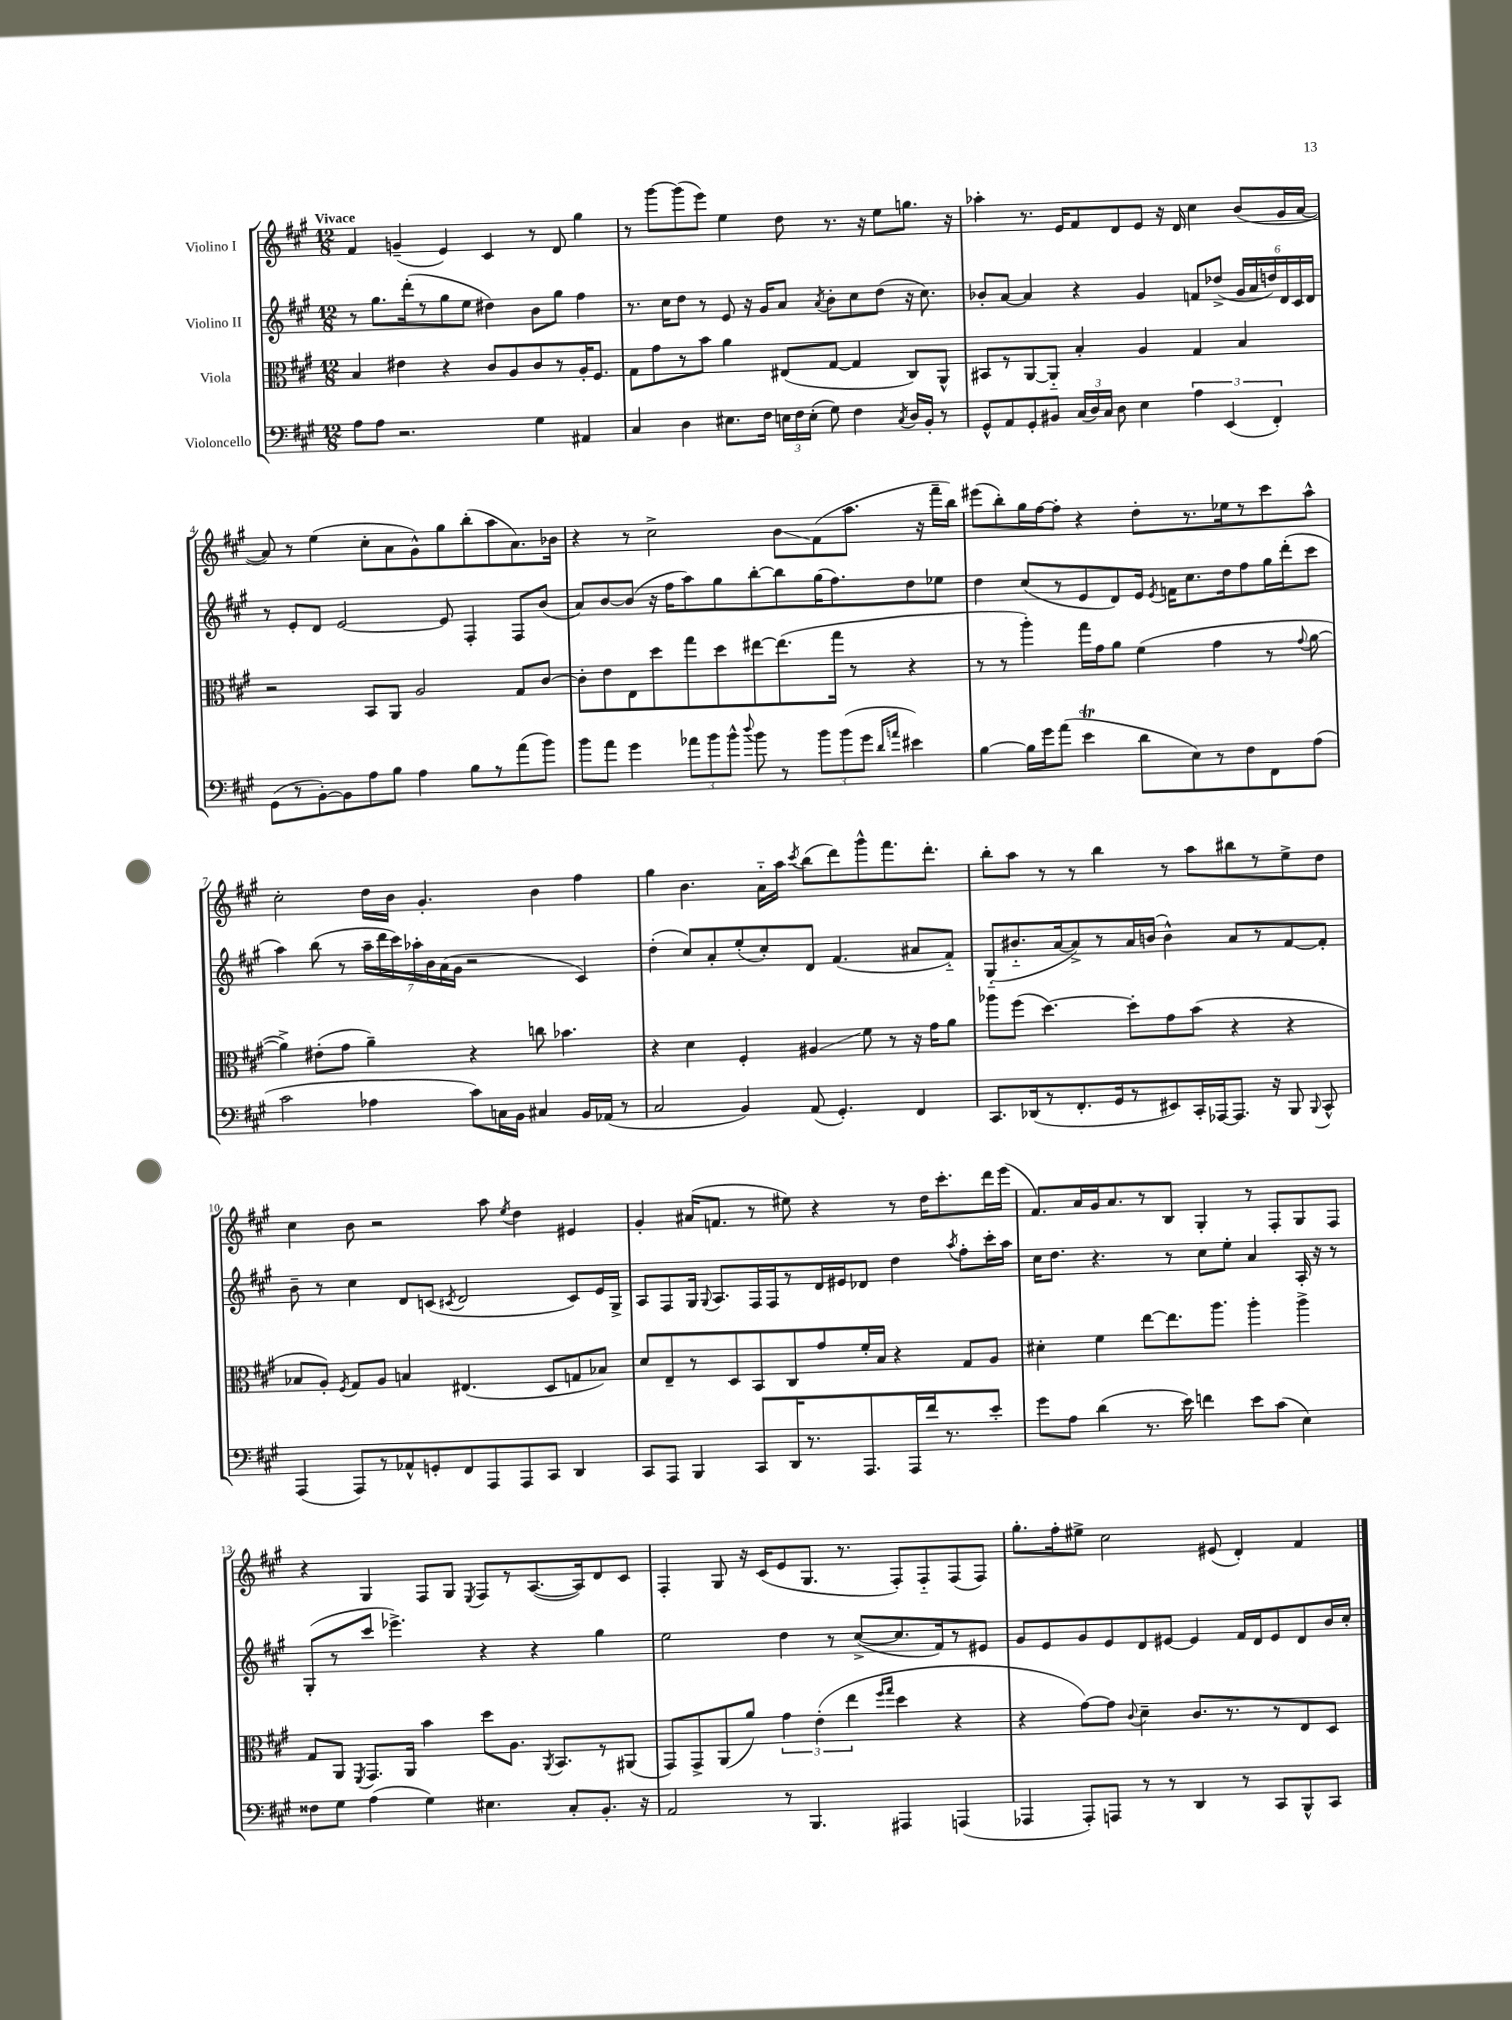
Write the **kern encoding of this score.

**kern	**kern	**kern	**kern
*staff4	*staff3	*staff2	*staff1
*clefF4	*clefC3	*clefG2	*clefG2
*k[f#c#g#]	*k[f#c#g#]	*k[f#c#g#]	*k[f#c#g#]
*M12/8	*M12/8	*M12/8	*M12/8
8A\L	4B/	8r	4f#/
8A\J	.	8.gg#\L	.
2.r	4e#\	.	(4g~/
.	.	(16ddd'\k	.
.	.	8r	.
.	4r	8gg#\	4e/)
.	.	8ee\J	.
.	8c#/L	4dd#\)	4c#/
.	8A/	.	.
4G#\	8c#/	8b\L	8r
.	8r	8gg#\J	8d/
4AA#/	16A'/K	4ff#\	4gg#\
.	8.F#/J	.	.
=	=	=	=
4C#/	8G#\L	8.r	8r
.	8g#\	.	[8ggg#\L
.	.	16cc#\LK	.
4D\	8r	8dd\J	(8ggg#\]
.	8b\J	8r	8eee\J)
8.E#\L	4a\	8e/	4ee\
.	.	16r	.
16F#\Jk	.	16g#/LK	.
24E\LL	(8E#/L	8a/J	8dd\
24F#\	.	.	.
(24E'\JJ	.	.	.
.	.	8qa/	.
8G#\)	[8G#/J	8b'\L	8.r
4F#\	4G#/]	8cc#\	.
.	.	.	16r
.	.	(8dd\J	8ee\L
8qC#/	.	.	.
16D/LL	8C#/L)	16r	8.gg\J
16BB'/JJ	.	8.cc#\)	.
8r	8AA^^/J	.	.
.	.	.	16r
=	=	=	=
8GG#^^/L	8BB#/L	8b-'/L	4aa-'\
8AA/	8r	[8a/J	.
8GG#'/	[8AA/	4a/]	8.r
8BB#/J	8AA'~/]J	.	.
.	.	.	16e/LK
(24C#/LL	4B'/	4r	8f#/
24D/)	.	.	.
24C#/JJ	.	.	.
8D\	.	.	8d/
4E\	4A/	4g#/	8e/J
.	.	.	16r
.	.	.	16d/
6A\	4G#/	8f/L	4cc#\
.	.	(8dd-^/J	.
(6EE/	.	.	.
.	4B/	24g#/LL	(8b/L
.	.	24a/	.
6FF#'/)	.	24dd/)	.
.	.	24d/	16g#/L
.	.	24c#/	.
.	.	.	[16a/JJ
.	.	24d/JJ	.
=	=	=	=
(8GG#\L	2r	8r	8a/])
8r	.	8e'/L	8r
[8BB'\)	.	8d/J	(4ee\
8BB\]	.	[2e/	.
8A\	8BB/L	.	8cc#'\L
8B\J	8AA/J	.	8a\
4A\	2A/	.	8g#^^\)
.	.	8e/]	8gg#\
8B\L	.	4F#'/	(8bb'\
8r	.	.	8aa\
(8a\	8G#/L	8F#/L	8.a\)
8b\J)	[8c#/J	(8b/J	.
.	.	.	16b-\Jk
=	=	=	=
8b\L	8c#'\]L	8a/L)	4r
8a\J	8e\	[8b/	.
4g#\	8E\	(8b/]J	8r
.	8dd\	16r	2cc#^\
.	.	16ff#\LK	.
12a-\L	8gg#\	8aa\)	.
12b\	.	.	.
.	8dd\	8gg#\	.
12b^^\J	.	.	.
8qqdd/	.	.	.
8b\	[8ee#\	[8bb'\	.
8r	(8.ee#\]	8bb\]	8b\L
12b\L	.	(16gg#\K	(8f#\
.	16gg#\Jk	8.ff#\)	.
(12b\	.	.	.
.	8r	.	8.aa\J
12g#\J	.	.	.
16qqd/LL	.	.	.
16qqa/JJ	.	.	.
4e#\)	4r	8dd\	.
.	.	.	16r
.	.	8ee-\J	16fff#~\LL
.	.	.	16bb\JJ)
=	=	=	=
[4B\	8r	4dd\	(8eee#\L
.	8r	.	8bb'\)
16B\]LL	4aa'\)	(8cc#/L	16gg#\L
16g#\J	.	.	[16ff#\J
(8a\J	.	8r	8ff#'\]J
4e\	16gg#\LL	8e/	4r
.	16g#\J	.	.
.	8a\J	8d/)	.
8d\L	(4f#\	16e/Jk	8dd'\L
.	.	8qe/	.
.	.	16f\LK	.
8E\)	.	8.cc#\	8.r
8r	4g#\	.	.
.	.	16dd\k	16ee-\k
8F#\	.	8ff#\	8r
8FF#\	8r	16gg#\L	8ccc#\
.	.	(16ddd'\J	.
.	8qqg#/	.	.
(8A\J	[8a\	8ccc#\J	8aa^^\J
=	=	=	=
2c#\	4a^\])	4aa\)	2cc#'\
.	(8e#'\L	(8bb\	.
.	8g#\J	8r	.
4A-\	4a~\)	28aa~\LL	16dd\LL
.	.	28ddd\	.
.	.	.	16b\JJ
.	.	28ccc#\)	.
.	.	28aa-'\	.
.	.	.	4.g#'/
.	.	28b\	.
.	.	(28a\	.
.	.	28g#\JJ	.
8c#\L)	4r	2r	.
16C\L	.	.	.
16BB\JJ	.	.	.
4C#/	8cc\	.	4b\
.	4.b-\	.	.
16BB/LL	.	4c#/)	4ff#\
(16AA-/JJ	.	.	.
8r	.	.	.
=	=	=	=
2C#/	4r	(4dd'\	4gg#\
.	4d\	8cc#/L)	4.b\
.	.	8a'/	.
4BB/)	4F#'/	(8ee'/	.
.	.	8cc#'/)	16a'~\LL
.	.	.	16aa\JJ
.	.	.	8qccc#/
(8AA/	4A#/	8d/J	(8bb\L
4.GG#'/)	.	(4.f#/	8ddd\)
.	8f#\	.	8ggg#^^\
.	8r	.	8.fff#\
4FF#/	16r	8a#/L	.
.	16g#\LK	.	8.ddd'\J
.	8a\J	8f#'~/J)	.
=	=	=	=
8.CC#/L	8aa-\L	(8G#'~/L	8bb'\L
.	(8ff#\J	8.b#'~/	8aa\J
(16DD-/k	.	.	.
8r	[4.dd\)	.	8r
.	.	[16a/k	.
8.FF#'/	.	8a^/])	8r
.	.	8r	4bb\
16GG#/k	.	.	.
8r	8dd'\]L	16a/L	.
.	.	(16b/JJ	.
8EE#/)	8g#\	4b^^\)	8r
16CC#'/L	(8b\J	.	8aa\L
[16AAA-/J	.	.	.
8.AAA-/]J	4r	8a/L	8bb#\
.	.	8r	8r
16r	.	.	.
8BBB/	4r	[8f#/	8ee^\
8qqBBB/	.	.	.
8CC#^^/	.	8f#'/]J	8dd\J
=	=	=	=
(4AAA/	8B-/L	8b~\	4cc#\
.	8A'/J)	8r	.
.	8qF#/	.	.
8AAA/L)	8G#/L	4cc#\	8b\
8r	8A/J	.	2r
8AA-^^/	4B/	8d/L	.
8GG'/	.	(8c/J	.
.	.	8qc#/	.
8FF#/	(4.E#/	2d/	.
8AAA/	.	.	8aa\
.	.	.	8qee/
8AAA/	.	.	4dd\
8CC#/J	8D/L	.	.
4DD/	8G/	8c#/L)	4e#/
.	8B-/J)	16e/L	.
.	.	16G#^/JJ	.
=	=	=	=
8CC#/L	8d/L	8A/L	4g#'/
8AAA/J	8E~/	8F#/	.
4BBB/	8r	16G#/Jk	(16a#/LK
.	.	8qqG#/	.
.	.	8.A/L	8.f/J
.	8D/	.	.
8CC#/L	8BB/	16F#/L	8r
.	.	16F#/J	.
16DD/K	8C#/	8r	8ee#\)
8.r	.	.	.
.	8g#/	16d/L	4r
.	.	16e#/J	.
8.AAA/	16f#'/L	8d-/J	.
.	16B/JJ	.	.
.	4r	4dd\	8r
16AAA/L	.	.	.
16f#/J	.	.	16dd\LK
8.r	.	.	8.ccc#'\
.	.	8qaa/	.
.	8G#/L	8ff#'\L	.
8e'/J	8A/J	16ccc#'\L	16ddd\L
.	.	16aa\JJ	(16eee\JJ
=	=	=	=
8g#\L	4d#'\	16cc#\LK	8.f#/L)
.	.	8.dd\J	.
8A\J	.	.	.
.	.	.	16a/L
(4d\	4f#\	4.r	16g#/J
.	.	.	8.a/
8.r	[8ee\L	.	8r
.	8.ee\]	8r	8B/J
16e\)	.	.	.
4f\	.	8cc#\L	4G#'/
.	8.aa\J	.	.
.	.	8ee'\J	.
8e\L	4aa'\	4a/	8r
(8c#\J	.	.	8F#'/L
4E\)	4aa^\	16A'/	8G#/
.	.	16r	.
.	.	8r	8F#/J
=	=	=	=
8F##\L	8G#/L	(8G#'/L	4r
8G#\J	8AA/J	8r	.
.	8qFF#/	.	.
(4A\	8.GG#/L	8ccc#/J	4G#/
.	.	4.eee-^\)	.
.	16AA/Jk	.	.
4G#\)	4b\	.	8F#/L
.	.	.	8G#/J
.	.	.	8qE/
4.E#\	8dd\L	4r	8F#/L
.	8.A\J	.	8r
.	.	4r	([8.A/
.	8qAA/	.	.
.	8.BB/L	.	.
8C#'/L	.	.	.
.	.	.	16A/]k)
8.BB'/J	8r	4gg#\	8d/
.	(8AA#/J	.	8c#/J
16r	.	.	.
=	=	=	=
2AA/	8GG#/L)	2ee\	4F#'/
.	8GG#^/	.	.
.	(8AA/	.	8G#/
.	8a/J)	.	16r
.	.	.	(16c#/LK
8r	6g#\	4dd\	8e/
4.BBB/	.	.	8.G#/J
.	(6e'\	.	.
.	.	8r	.
.	.	.	8.r
.	6ee\	.	.
.	.	([8cc#^/L	.
.	16qqff#/LL	.	.
.	16qqgg#/JJ	.	.
4AAA#/	4dd\	8.cc#/]	8F#'/L)
.	.	.	8F#'~/
.	.	16f#/k)	.
(4AAA/	4r	8r	(8F#/
.	.	8e#/J	8F#/J)
=	=	=	=
4AAA-/	4r	8g#/L	8.gg#'\L
.	.	8e/	.
.	.	.	16ff#'\k
8AAA-'/L)	[8g#\L)	8g#/	8ee#^\J
8AAA/J	8g#\]J	8e/	2cc#\
.	8qqc#/	.	.
8r	4d~\	8d/	.
8r	.	[8e#/J	.
4DD/	8.c#/L	4e#/]	.
.	.	.	(8e#/
.	8.r	.	.
8r	.	16f#/LL	4d'/)
.	.	16d/J	.
8CC#/L	8r	8e#/	.
8BBB^^/	8E/	8d/	4f#/
8CC#/J	8D/J	16b/L	.
.	.	16cc#'/JJ	.
==	==	==	==
*-	*-	*-	*-
